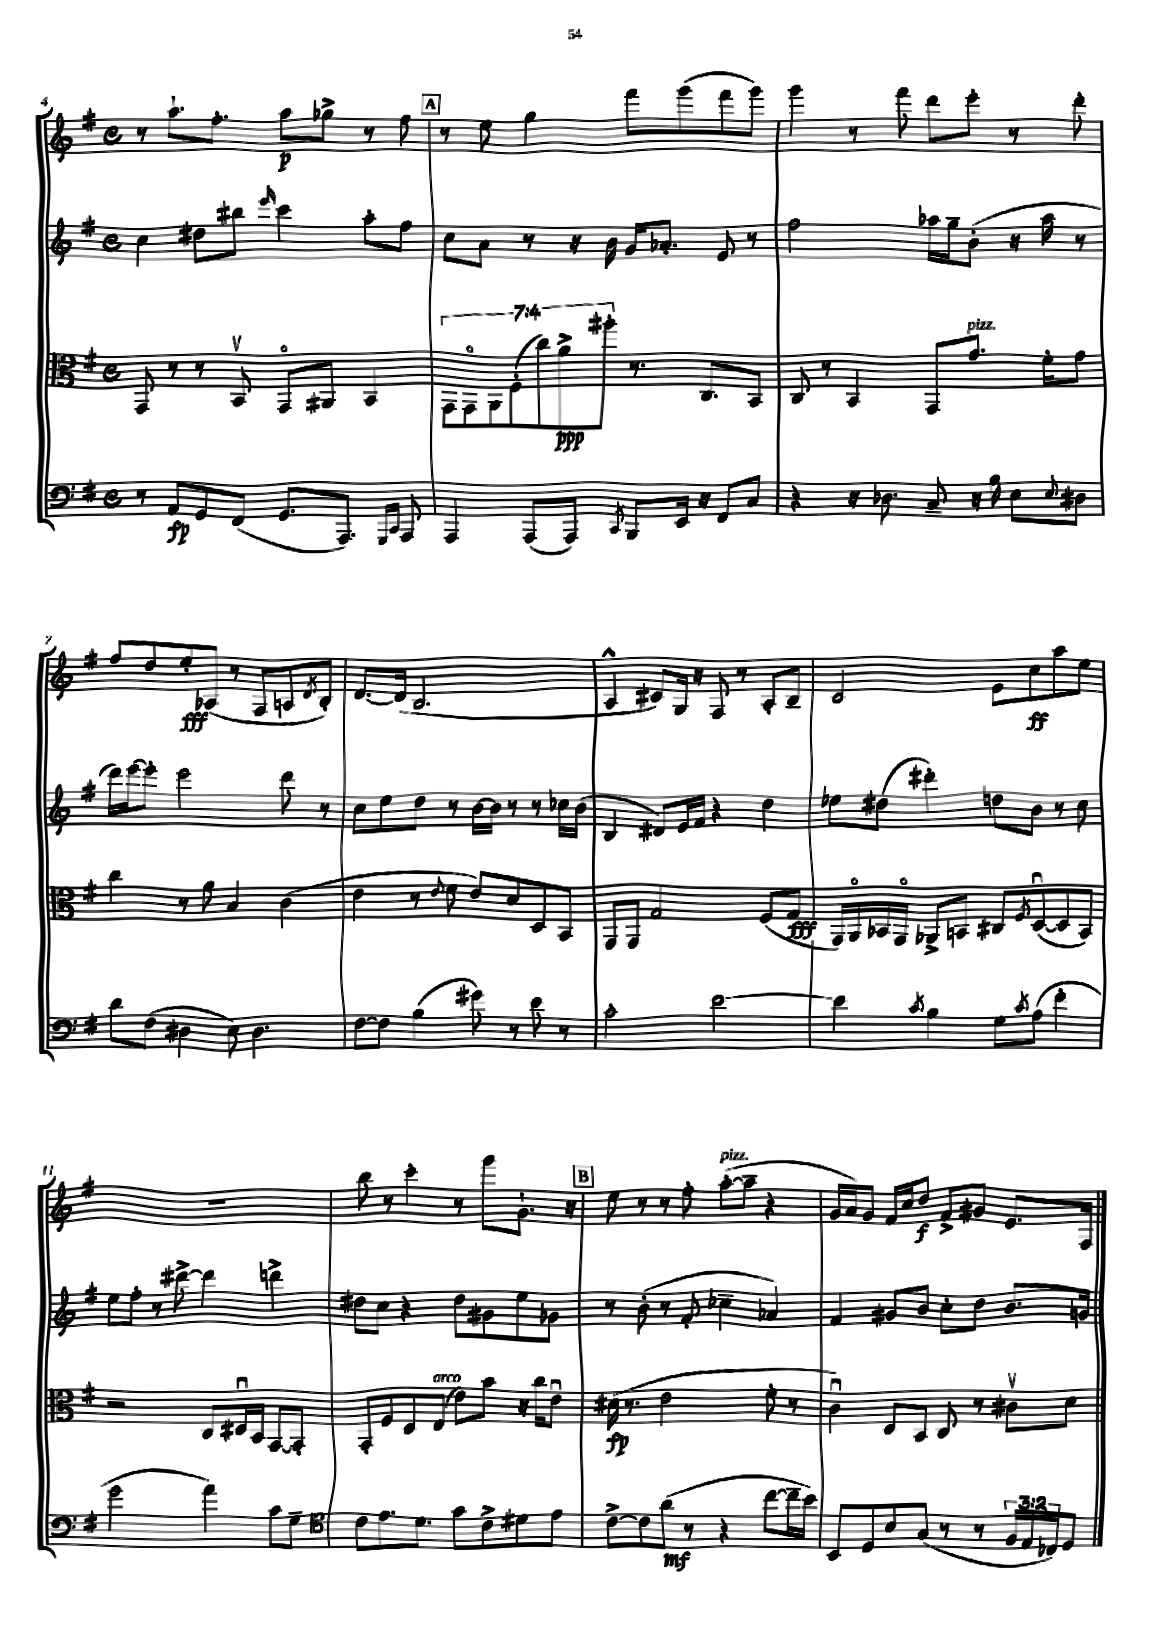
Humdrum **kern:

**kern	**dynam	**kern	**dynam	**kern	**kern	**dynam
*part4	*part4	*part3	*part3	*part2	*part1	*part1
*staff4	*staff4	*staff3	*staff3	*staff2	*staff1	*staff1
*clefF4	*	*clefC3	*	*clefG2	*clefG2	*
*k[f#]	*	*k[f#]	*	*k[f#]	*k[f#]	*
*M4/4	*	*M4/4	*	*M4/4	*M4/4	*
*met(c)	*	*met(c)	*	*met(c)	*met(c)	*
=4	=4	=4	=4	=4	=4	=4
8r	.	8GG/	.	4cc\	8r	.
8AA/L	fp	8r	.	.	8.aa`\L	.
8GG/	.	8r	.	8dd#X\L	.	.
.	.	.	.	.	8.ff#'\J	.
(8FF#/J	.	8BBv/	.	8bb#X\J	.	.
.	.	.	.	16qqeee/	.	.
8.GG/L	.	8GG/L	.	4ccc\	8aa\L	p
.	.	8AA#X/J	.	.	8gg-X^\J	.
8.AAA/J)	.	.	.	.	.	.
.	.	4BB/	.	8aa'\L	8r	.
16qqGGG/LL	.	.	.	.	.	.
16qqCC/JJ	.	.	.	.	.	.
8AAA/	.	.	.	8ff#\J	8ff#\	.
!!LO:REH:place=s1:t=A
=5	=5	=5	=5	=5	=5	=5
4AAA/	.	14GG\L	.	8cc\L	8r	.
.	.	14GG\	.	.	.	.
.	.	.	.	8a\J	8ee\	.
.	.	14AA\	.	.	.	.
.	.	(14F#'\	.	.	.	.
(8AAA/L	.	.	.	8r	4gg\	.
.	.	14cc\)	.	.	.	.
.	.	14a^\	ppp	.	.	.
8AAA/J)	.	.	.	16r	.	.
.	.	14aa#X'\J	.	.	.	.
.	.	.	.	16b\	.	.
8qCC/	.	.	.	.	.	.
8BBB/L	.	8.r	.	16g/KL	8fff#\L	.
.	.	.	.	8.a-X'/J	.	.
16EE/Jk	.	.	.	.	(8ggg\	.
16r	.	8.C/L	.	.	.	.
8FF#/L	.	.	.	8e/	8fff#\	.
8C/J	.	8BB/J	.	8r	8ggg\J)	.
=6	=6	=6	=6	=6	=6	=6
4r	.	8C/	.	2ff#\	4ggg\	.
.	.	8r	.	.	.	.
16r	.	4BB/	.	.	8r	.
8.D-X\	.	.	.	.	.	.
.	.	.	.	.	8fff#\	.
8C~/	.	8GG/L	.	16aa-X\LL	8ddd\L	.
.	.	.	.	16gg~\J	.	.
!	!	!LO:TX:a:i:t=pizz.	!	!	!	!
16r	.	8.g/J	.	(8b'\J	8eee'\J	.
16B\	.	.	.	.	.	.
8E\L	.	.	.	16r	8r	.
.	.	16f#'\KL	.	16aa-\	.	.
8qqE/	.	.	.	.	.	.
8D#X\J	.	8g\J	.	8r	8ddd'\	.
!!LO:LB:g=z
=7	=7	=7	=7	=7	=7	=7
8d\L	.	4cc\	.	16ddd\LL)	8ff#/L	.
.	.	.	.	[16eee\J	.	.
(8F#\J	.	.	.	8eee'\J]	8dd/	.
4D#X\	.	8r	.	2eee\	8ee'/	fff
.	.	8a\	.	.	(8A-X/J	.
8E\)	.	4B/	.	.	8r	.
4.D#\	.	.	.	.	8F#/L	.
.	.	(4c\	.	8ddd\	8An/	.
.	.	.	.	.	8qd/	.
.	.	.	.	8r	8B'/J)	.
=8	=8	=8	=8	=8	=8	=8
[8F#\L	.	4e\	.	8cc\L	[8.d/L	.
8F#\J]	.	.	.	8ee\	.	.
.	.	.	.	.	(16d/Jk]	.
(4B\	.	8r	.	8dd\J	2.B/	.
.	.	8qqe/	.	.	.	.
.	.	8f#\	.	8r	.	.
8g#X\)	.	8e/L)	.	[16b\LL	.	.
.	.	.	.	16b\JJ]	.	.
8r	.	8d/	.	8r	.	.
8e\	.	8D/	.	8r	.	.
8r	.	8BB/J	.	16cc-X\LL	.	.
.	.	.	.	(16b\JJ	.	.
=9	=9	=9	=9	=9	=9	=9
2c'\	.	8GG/L	.	4B/	4A^^/	.
.	.	8GG/J	.	.	.	.
.	.	2G/	.	8d#X/L)	8c#X/L)	.
.	.	.	.	16e/L	16G/Jk	.
.	.	.	.	16f#/JJ	16r	.
[2e\	.	.	.	4r	8F#/	.
.	.	.	.	.	8r	.
.	.	(8F#/L	.	4dd\	8A'/L	.
.	.	8G/J	fff	.	8B~/J	.
=10	=10	=10	=10	=10	=10	=10
4e\]	.	16GG/LL)	.	8ee-X\L	2c/	.
.	.	16AA/	.	.	.	.
.	.	16BB-X/	.	(8dd#X\J	.	.
.	.	16GG/JJ	.	.	.	.
8qc/	.	.	.	.	.	.
4B\	.	8AA-X^/L	.	4ddd#X'\)	.	.
.	.	8BBn/J	.	.	.	.
8G\L	.	8C#X/L	.	8ddn\L	8e\L	.
8qc/	.	8qF#/	.	.	.	.
(8A\J	.	([8Du/	.	8b\J	8cc\	ff
4f#'\	.	8D/]	.	8r	8aa\	.
.	.	8BB/J)	.	8cc\	8ee\J	.
!!LO:LB:g=z
=11	=11	=11	=11	=11	=11	=11
2g\	.	2r	.	8ee\L	1r	.
.	.	.	.	8ff#'\J	.	.
.	.	.	.	8r	.	.
.	.	.	.	[8ddd#X^\	.	.
4a\)	.	8C/L	.	4ddd#\]	.	.
.	.	16D#Xu/L	.	.	.	.
.	.	16BB/JJ	.	.	.	.
8c\L	.	[8GG/L	.	4dddn^\	.	.
8G~\J	.	8GG'/J]	.	.	.	.
=12	=12	=12	=12	=12	=12	=12
*clefC4	*	*	*	*	*	*
8c\L	.	8GG'/L	.	8dd#X\L	8bb\	.
8.e\	.	8F#/	.	8cc\J	8r	.
.	.	8D/	.	4r	4ccc'\	.
8.d\J	.	.	.	.	.	.
!	!	!LO:TX:a:i:t=arco	!	!	!	!
.	.	(8E/J	.	.	.	.
8g\L	.	8e\L)	.	8dd#\L	8r	.
8c^\	.	8b\J	.	8g#X\	8ggg\L	.
8d#X\	.	16r	.	8ee\	8.g`\J	.
.	.	16cc\KL	.	.	.	.
8e\J	.	8eu\J	.	8g-X\J	.	.
.	.	.	.	.	16r	.
!!LO:REH:place=s1:t=B
=13	=13	=13	=13	=13	=13	=13
[8c^\L	.	(16d#X\	fp	8r	8ee\	.
.	.	8.r	.	.	.	.
8c\]	.	.	.	(8b'\	8r	.
(8a\J	mf	2e\	.	8r	8r	.
8r	.	.	.	8f#'/	8ff#'\	.
!	!	!	!	!	!LO:TX:a:i:t=pizz.	!
4r	.	.	.	4cc-X~\	([8aa'\L	.
.	.	.	.	.	8aa~\J]	.
[8cc\L	.	8f#'\	.	4a-X/)	4r	.
16cc~\L]	.	8r	.	.	.	.
16b\JJ)	.	.	.	.	.	.
=14	=14	=14	=14	=14	=14	=14
8BB/L	.	4cu\)	.	4f#/	16g/LL	.
.	.	.	.	.	16a/J)	.
8D/	.	.	.	.	8g/J	.
8B/	.	8D/L	.	8g#X/L	16f#/LL	.
.	.	.	.	.	16cc/J	.
(8G/J	.	8BB/J	.	8b/J	8dd/J	f
8r	.	8C/	.	8cc'\L	8f#^/L	.
8r	.	8r	.	8dd\J	8g#X/J	.
24F#/LL	.	8c#Xv\L	.	8.b/L	8.e/L	.
24E/	.	.	.	.	.	.
24C-X/J)	.	.	.	.	.	.
8D/J	.	8d\J	.	.	.	.
.	.	.	.	16gn/Jk	16F#/Jk	.
==	==	==	==	==	==	==
*-	*-	*-	*-	*-	*-	*-
